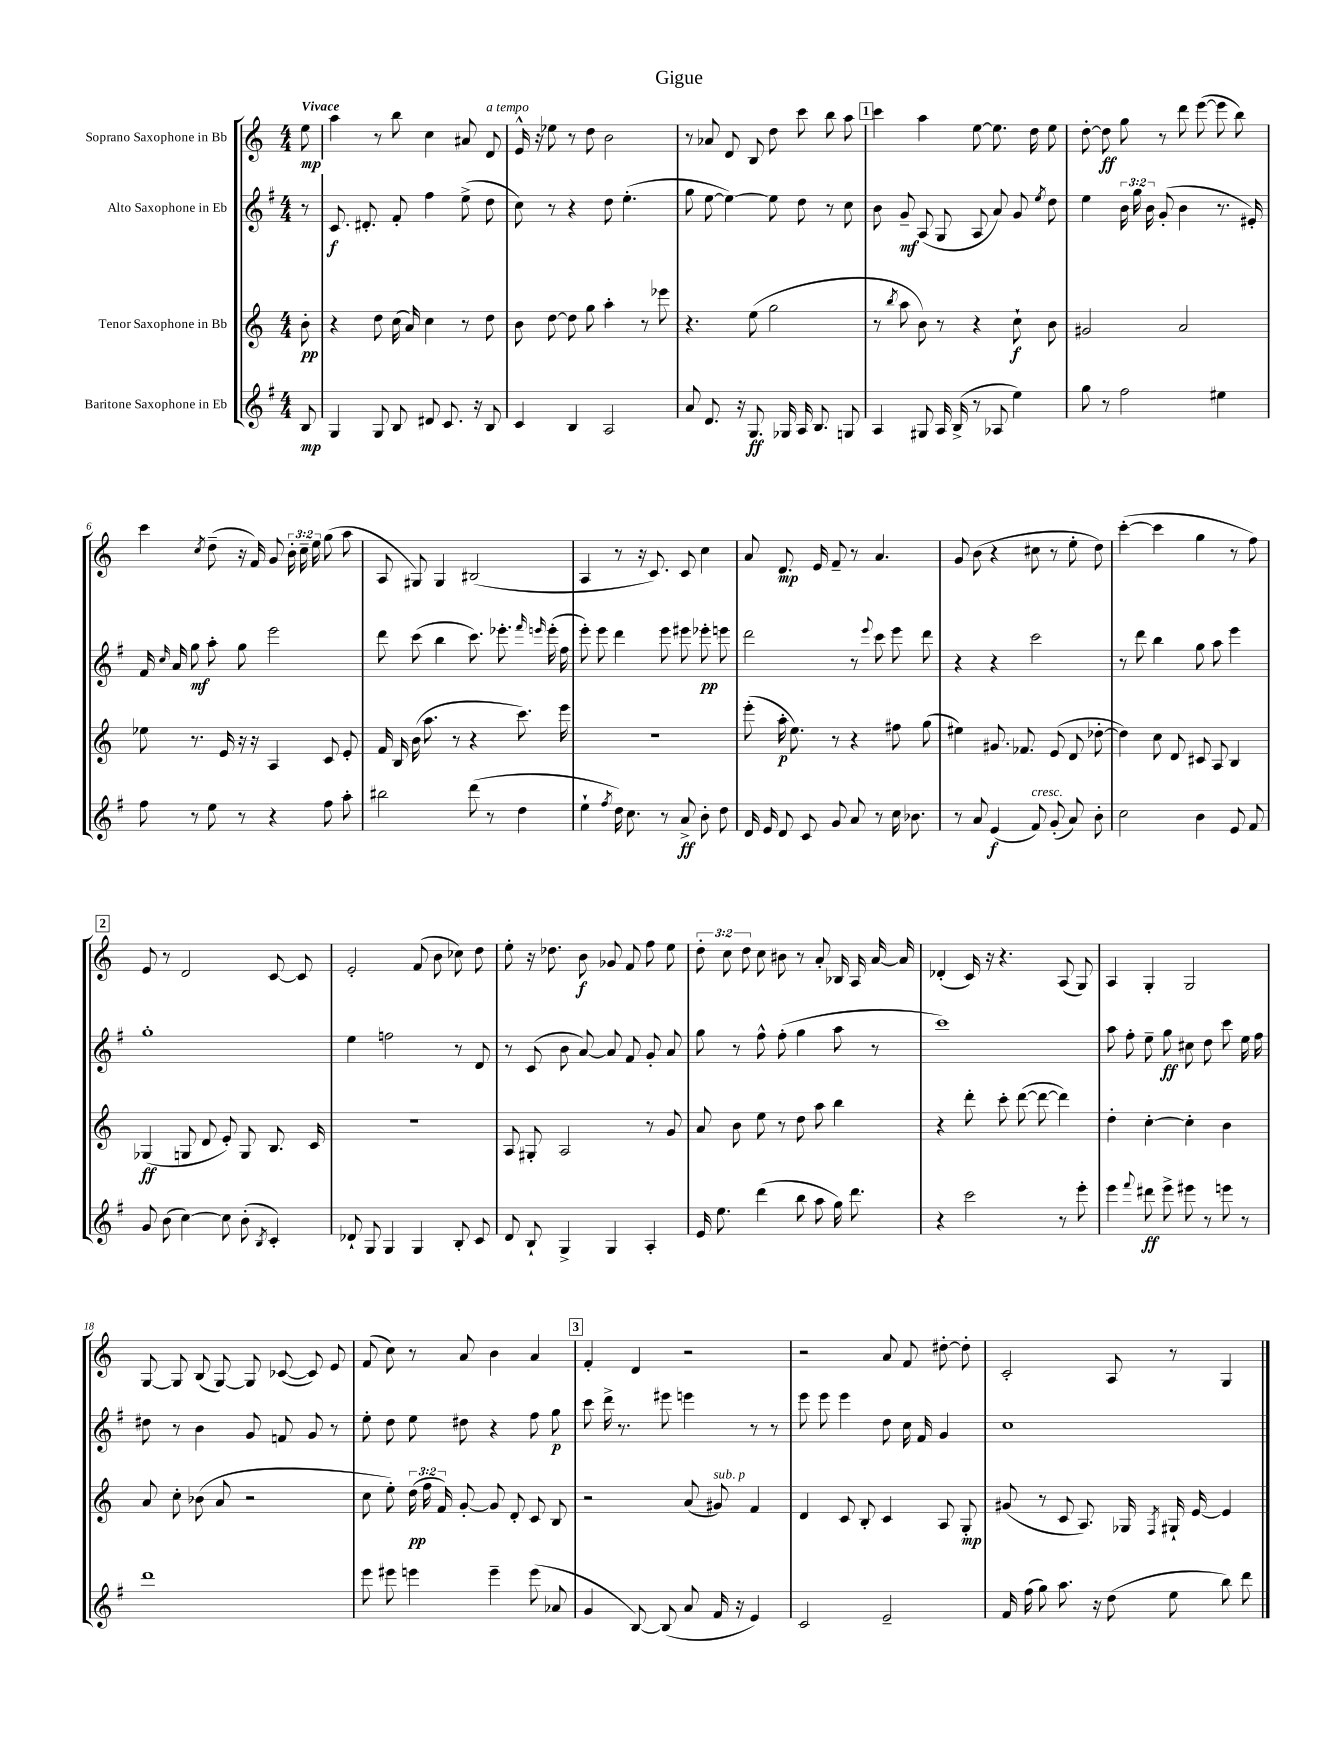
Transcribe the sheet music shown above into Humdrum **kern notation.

**kern	**kern	**kern	**kern
*staff4	*staff3	*staff2	*staff1
*clefG2	*clefG2	*clefG2	*clefG2
*k[f#]	*k[]	*k[f#]	*k[]
*M4/4	*M4/4	*M4/4	*M4/4
8B	8b'	8r	8ee
=	=	=	=
4G	4r	8.c	4aa
.	.	8.d#'	.
8G	8dd	.	8r
8B	(16cc	8f#'	8bb
.	16a)	.	.
8d#	4cc	4ff#	4cc
8.c	.	.	.
.	8r	(8ee^	8a#
16r	.	.	.
8B	8dd	8dd	8d
=	=	=	=
4c	8b	8cc)	16e^^
.	.	.	16r
.	[8dd	8r	8ee-
4B	8dd]	4r	8r
.	8gg	.	8dd
2A	4aa'	8dd	2b
.	.	(4.ee'	.
.	8r	.	.
.	8eee-	.	.
=	=	=	=
8a	4.r	8gg	8r
8.d	.	[8ee	8a-
.	.	4ee_)	8d
16r	.	.	.
8.G	(8ee	.	8B
.	2gg	8ee]	8dd
16G-	.	.	.
16A	.	8dd	8ccc
8.B	.	.	.
.	.	8r	8bb
8G	.	8cc	8aa
=	=	=	=
4A	8r	8b	4ccc
.	8qbb	.	.
.	8aa	8g~	.
8G#	8b)	(8A	4aa
16A	8r	8G	.
(16B^	.	.	.
8r	4r	8A	[8ee
8A-	.	8a)	8.ee]
4ee)	8cc`	8g	.
.	.	.	16dd
.	.	8qee	.
.	8b	8dd	8ee
=	=	=	=
8gg	2g#	4ee	[8dd'
8r	.	.	8dd]
2ff#	.	24b	8gg
.	.	24gg	.
.	.	24b	.
.	.	(8g'	8r
.	2a	4b	8ddd
.	.	.	([8eee
4ee#	.	8.r	8eee]
.	.	.	8bb)
.	.	16e#')	.
=	=	=	=
8ff#	8ee-	16f#	4ccc
.	.	16qqcc	.
.	.	16a	.
8r	8.r	8gg	.
.	.	.	8qcc
8ee	.	8aa'	(8dd~
.	16e	.	.
8r	16r	8gg	16r
.	16r	.	16f)
4r	4A	2eee	8g
.	.	.	24b'
.	.	.	24cc~
.	.	.	24ee
8ff#	8c	.	(8gg
8aa'	8e'	.	8aa
=	=	=	=
2bb#	16f	8ddd	8A
.	16B	.	.
.	(16b	(8ccc	8G#)
.	8.aa	.	.
.	.	4bb	4G#
.	8r	.	.
(8ddd	4r	8.ccc)	(2B#
8r	.	.	.
.	.	8.eee-'	.
4dd	8.ccc)	.	.
.	.	16qqfff#	.
.	.	16qqeee	.
.	.	(16eee'	.
.	16eee	16ff#	.
=	=	=	=
4ee`	1r	8eee')	4A
.	.	8eee	.
8qff#	.	.	.
16dd)	.	4ddd	8r
8.cc	.	.	.
.	.	.	16r
.	.	.	8.c)
8r	.	8eee	.
8a^	.	8eee#	8c
8b'	.	8eee-'	4cc
8dd	.	8eee	.
=	=	=	=
16d	(8eee'	2ddd	8a
16e	.	.	.
8d	16aa'	.	8.d
.	8.ee)	.	.
8c	.	.	.
.	.	.	16e
8g	8r	.	8f~
8a	4r	8r	8r
.	.	8qqeee	.
8r	.	8ccc	4.a
16cc	8ff#	8eee	.
8.b-	.	.	.
.	(8gg	8ddd	.
=	=	=	=
8r	4ee#)	4r	8g
8a	.	.	(8b
(4e	8.g#	4r	4r
.	8.f-	.	.
8f#)	.	2ccc	8cc#
(8g'	(8e	.	8r
8a)	8d	.	8ee'
8b'	[8dd-'	.	8dd)
=	=	=	=
2cc	4dd-])	8r	([4ccc'
.	.	8ddd	.
.	8cc	4bb	4ccc]
.	8d	.	.
4b	8c#	8gg	4gg
.	8A	8aa	.
8e	4B	4eee	8r
8f#	.	.	8ff)
=	=	=	=
8g	(4G-	1gg'	8e
(8b	.	.	8r
[4cc)	8G	.	2d
.	8d	.	.
8cc]	8e')	.	.
(8b'	8G	.	.
8qB	.	.	.
4c')	8.B	.	[8c
.	.	.	8c]
.	16c	.	.
=	=	=	=
8d-`	1r	4ee	2e'
8G	.	.	.
4G	.	2ff	.
4G	.	.	(8f
.	.	.	8b
8B'	.	8r	8cc-)
8c	.	8d	8dd
=	=	=	=
8d	8A	8r	8ee'
8B`	8G#'	(8c	16r
.	.	.	8.dd-
4G^	2A	8b	.
.	.	[8a)	8b
4G	.	8a]	8g-
.	.	8f#	8f
4A'	8r	8g'	8ff
.	8g	8a	8ee
=	=	=	=
16e	8a	8gg	12dd'
8.ee	.	.	.
.	.	.	12cc
.	8b	8r	.
.	.	.	12dd
(4ddd	8ee	8ff#^^	8cc
.	8r	(8ff#'	8b#
8bb	8dd	4gg	8r
8aa	8aa	.	8a'
16gg)	4bb	8aa	16B-
8.ddd	.	.	16A
.	.	8r	[16a
.	.	.	16a]
=	=	=	=
4r	4r	1ccc)	(4d-'
2ccc	8ddd'	.	16c)
.	.	.	16r
.	8ccc'	.	4.r
.	([8ddd	.	.
.	8ddd_	.	.
8r	4ddd])	.	(8A
8eee'	.	.	8G)
=	=	=	=
4eee	4dd'	8aa	4A
.	.	8ff#'	.
8qqfff#	.	.	.
8ddd#	[4cc'	8ee~	4G'
8eee^	.	8gg	.
8eee#	4cc']	8cc#	2G
8r	.	8dd	.
8eee	4b	8ccc	.
8r	.	16ee	.
.	.	16ff#	.
=	=	=	=
1ddd	8a	8dd#	[8G
.	8cc'	8r	8G]
.	(8b-	4b	(8B
.	8a	.	[8G)
.	2r	8g	8G]
.	.	8f	([8c-
.	.	8g	8c-])
.	.	8r	8e
=	=	=	=
8eee	8cc	8ee'	(8f
8eee#	8ee')	8dd	8cc)
4eee	(24dd	8ee	8r
.	24ff	.	.
.	24f)	.	.
.	[8g'	8dd#	8a
4eee~	8g]	4r	4b
.	8d'	.	.
(8eee	8c	8ff#	4a
8a-	8B	8gg	.
=	=	=	=
4g	2r	8ccc	4f'
.	.	16ddd^	.
.	.	8.r	.
[8B)	.	.	4d
(8B]	.	8eee#	.
8a	(8a	4eee	2r
16f#	8g#)	.	.
16r	.	.	.
4e)	4f	8r	.
.	.	8r	.
=	=	=	=
2c	4d	8eee	2r
.	.	8eee	.
.	8c	4eee	.
.	8B'	.	.
2e~	4c	8dd	8a
.	.	16cc	8f
.	.	16f#	.
.	8A	4g	[8dd#'
.	8G'	.	8dd#']
=	=	=	=
16f#	(8g#	1cc	2c'
(16ff#	.	.	.
8gg)	8r	.	.
8.aa	8c	.	.
.	8.A)	.	.
16r	.	.	.
(8dd	.	.	8A
.	16G-	.	.
.	8qF	.	.
8ee	16G#`	.	8r
.	[16e	.	.
8bb)	4e]	.	4G
8ddd	.	.	.
==	==	==	==
*-	*-	*-	*-
